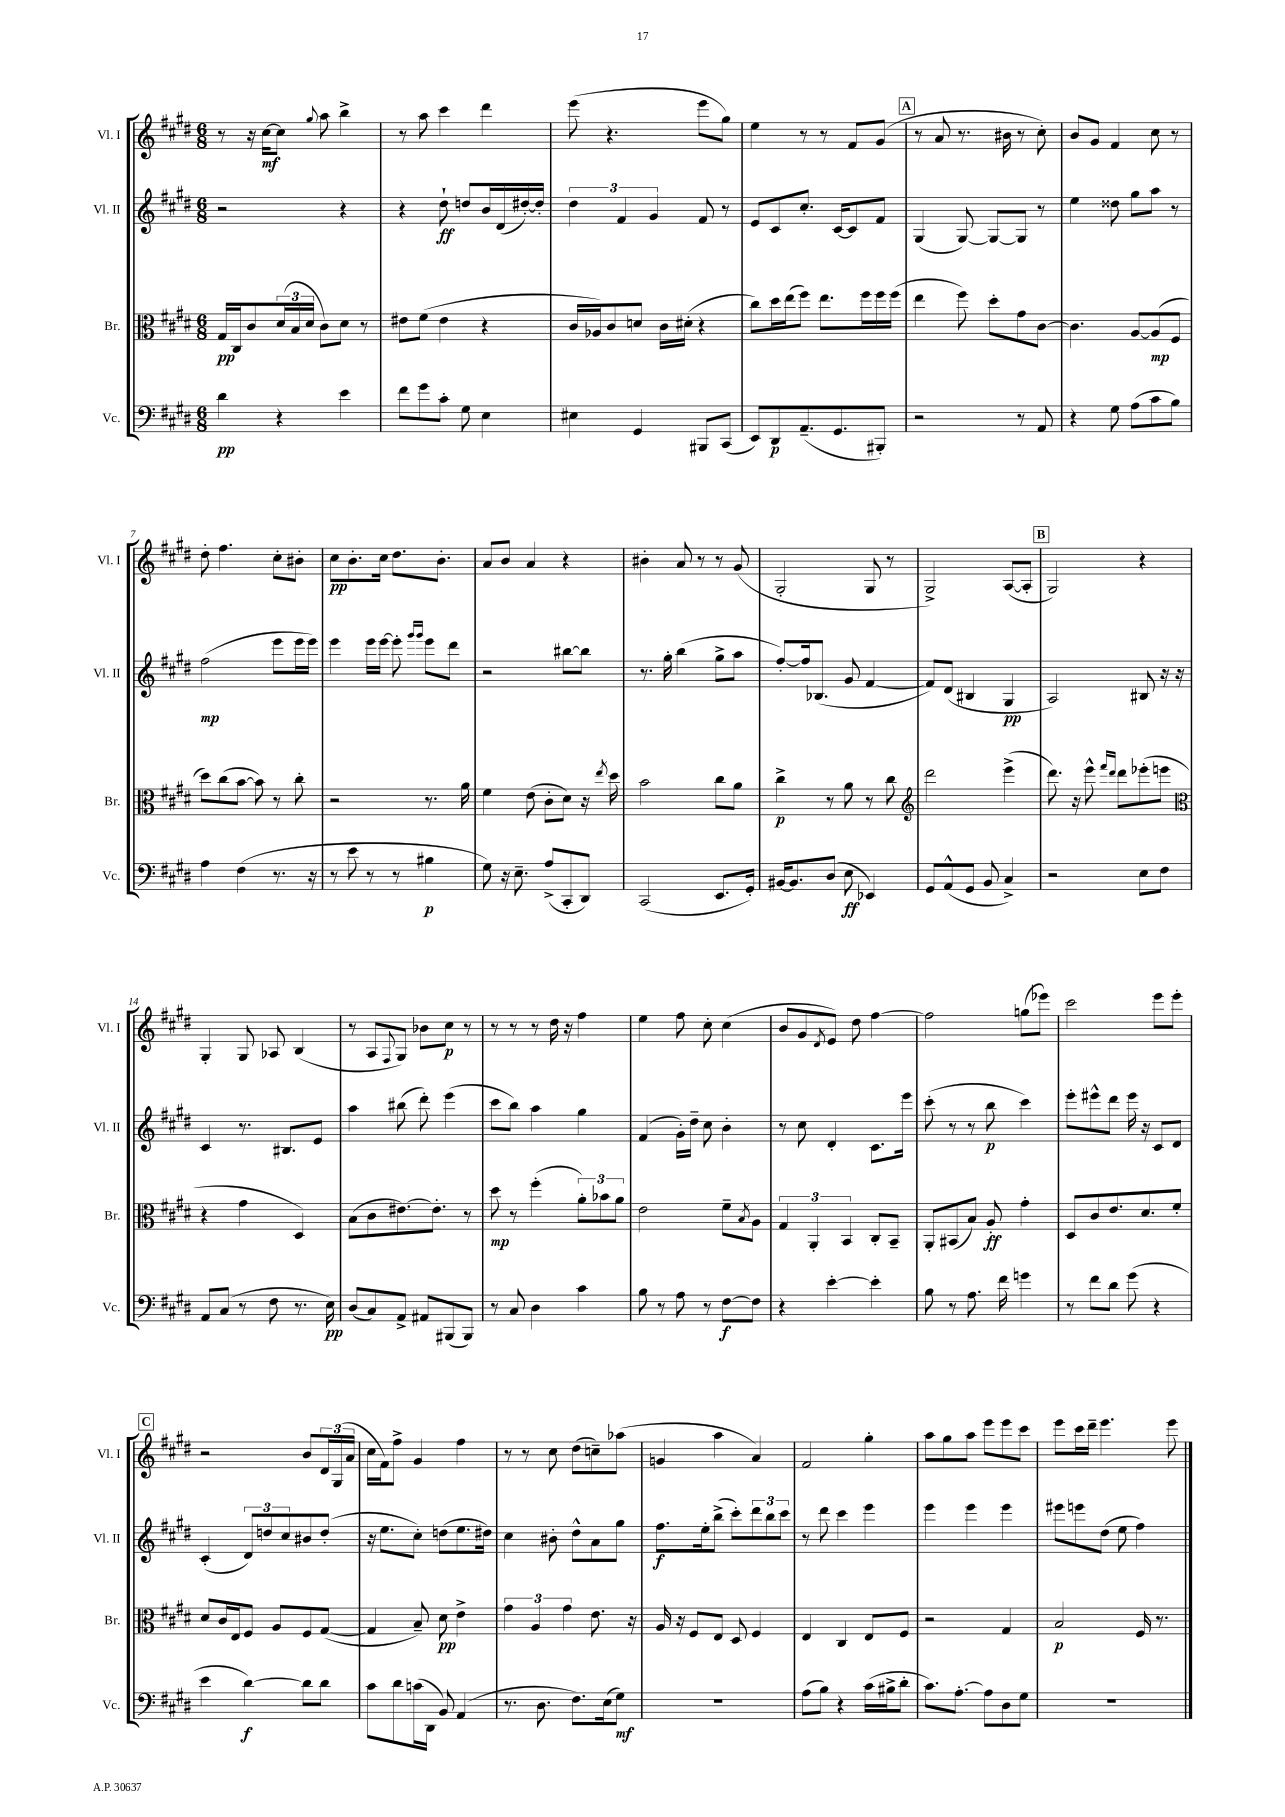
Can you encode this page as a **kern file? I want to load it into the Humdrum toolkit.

**kern	**kern	**kern	**kern
*staff4	*staff3	*staff2	*staff1
*clefF4	*clefC3	*clefG2	*clefG2
*k[f#c#g#d#]	*k[f#c#g#d#]	*k[f#c#g#d#]	*k[f#c#g#d#]
*M6/8	*M6/8	*M6/8	*M6/8
4d#	16G#	2r	8r
.	16C#	.	.
.	8c#	.	16r
.	.	.	[16cc#
4r	(24d#	.	8cc#]
.	24B	.	.
.	24d#	.	.
.	.	.	8qqgg#
.	8c#)	.	8aa
4e	8d#	4r	4bb^
.	8r	.	.
=	=	=	=
8f#	8e#	4r	8r
8g#	(8f#	.	8aa
8c#'	4e#	8dd#`	4ccc#
8G#	.	8dd	.
4E	4r	16b	4ddd#
.	.	(16d#	.
.	.	[16dd#')	.
.	.	16dd#']	.
=	=	=	=
4E#	16c#	6dd#	(8eee
.	16A-)	.	.
.	8c#	.	4.r
.	.	6f#	.
4GG#	8d	.	.
.	.	6g#	.
.	16c#	.	.
.	(16d#'	.	.
8BBB#	4r	8f#	8eee
(8CC#	.	8r	8gg#)
=	=	=	=
8EE)	8cc#)	8e	4ee
8DD#	16dd#	8c#	.
.	(16ee	.	.
(8.AA~	8ff#)	8.cc#'	8r
.	8.ee	.	8r
8.GG#	.	[16c#	.
.	.	8c#]	8f#
.	16ff#	.	.
8BBB#')	16ff#	8f#	(8g#
.	(16ff#	.	.
=	=	=	=
2r	4ee	(4G#	8r
.	.	.	8a
.	8ff#)	[8G#)	8.r
.	8dd#'	8G#_	.
.	.	.	16b#
8r	8g#	8G#]	8r
8AA	[8c#	8r	8cc#')
=	=	=	=
4r	4.c#]	4ee	8b
.	.	.	8g#
8G#	.	8dd##	4f#
(8A	[8A	8gg#	.
8c#	(8A]	8aa	8cc#
8B)	8F#	8r	8r
=	=	=	=
4A	8dd#)	(2ff#	8dd#'
.	(8cc#	.	4.ff#
(4F#	[8b	.	.
.	8b])	.	.
8.r	8r	8eee	8cc#'
.	8cc#'	16eee	8b#'
16r	.	16eee)	.
=	=	=	=
8r	2r	4eee	8cc#
8e	.	.	8.b'
8r	.	16eee	.
.	.	[16eee	16cc#
8r	.	8eee']	8.dd#
.	.	16qqggg#	.
.	.	16qqggg#	.
4B#	8.r	8eee	.
.	.	.	8.b'
.	.	8ddd#	.
.	16a	.	.
=	=	=	=
8G#)	4f#	2r	8a
16r	.	.	8b
8.E~	.	.	.
.	(8e	.	4a
(8A^	8c#'	.	.
8CC#'	8d#)	[8bb#	4r
8DD#)	16r	8bb#]	.
.	8qee	.	.
.	16dd#	.	.
=	=	=	=
(2CC#	2b	8.r	4b#'
.	.	16gg#'	.
.	.	(4bb	8a
.	.	.	8r
8.EE	8cc#	8gg#^	8r
.	8a	8aa	(8g#
16GG#')	.	.	.
=	=	=	=
[16BB#	4cc#^	[8ff#')	2G#'
8.BB#]	.	.	.
.	.	16ff#]	.
.	.	(8.B-	.
(8D#	8r	.	.
8E	8a	8g#	.
4EE-)	8r	[4f#	8G#
.	8cc#	.	8r
=	=	=	=
*	*clefG2	*	*
8GG#	2ddd#	8f#])	2G#^)
(8AA^^	.	(8d#	.
8GG#	.	4B#	.
8BB	.	.	.
4C#^)	(4eee^	4G#	([8A
.	.	.	8A']
=	=	=	=
2r	8.ddd#)	2A)	2G#)
.	16r	.	.
.	8eee^^	.	.
.	16qqfff#	.	.
.	16qqddd#	.	.
.	8ddd#	.	.
8E	(8eee-'	8B#	4r
8F#	8eee	16r	.
.	.	16r	.
=	=	=	=
*	*clefC3	*	*
8AA	4r	4c#	4G#'
(8C#	.	.	.
8r	4g#	8.r	8G#
8F#	.	.	8A-
.	.	8.B#	.
8.r	4D#)	.	(4B
.	.	8e	.
16E)	.	.	.
=	=	=	=
(8D#	(8B	4aa	8r
8C#)	8c#	.	8A
.	.	.	8qqF#
8AA^	[8.e#)	(8bb#	8G#)
8AA#	.	8ddd#')	8b-
.	8.e#']	.	.
(8BBB#	.	(4eee	8cc#
8BBB#)	8r	.	8r
=	=	=	=
8r	8dd#	8ccc#	8r
8C#	8r	8bb)	8r
4D#	(4ff#'	4aa	8r
.	.	.	16dd#
.	.	.	16r
4c#	12a')	4gg#	4ff#
.	12b-	.	.
.	12a	.	.
=	=	=	=
8B	2e	(4f#	4ee
8r	.	.	.
8A	.	16g#')	8ff#
.	.	16dd#~	.
8r	.	8cc#	8cc#'
[8F#	8f#~	4b'	(4cc#
.	8qB	.	.
8F#]	8A	.	.
=	=	=	=
4r	6G#	8r	8b
.	.	8cc#	8g#
.	6AA'	.	.
.	.	.	8qd#
[4e'	.	4d#'	8e)
.	6BB	.	.
.	.	.	8dd#
4e']	8C#'	8.c#	[4ff#
.	8BB~	.	.
.	.	16eee	.
=	=	=	=
8B	8AA'	(8ccc#'	2ff#]
8r	(8BB#	8r	.
8.A	8B)	8r	.
.	8A'	8bb	.
16f#	.	.	.
4g	4g#'	4ccc#)	(8gg
.	.	.	8eee-)
=	=	=	=
8r	8D#	8eee'	2ccc#
8f#	8c#	8eee#^^	.
8d#	8.e	8ddd#	.
(8g#	.	16eee#	.
.	8.d#	16r	.
4r	.	8c#	8eee
.	8f#'	8d#	8eee'
=	=	=	=
4e	8d#	(4c#'	2r
.	16c#	.	.
.	16E	.	.
[4d#)	8F#	12d#)	.
.	.	12dd	.
.	8A	.	.
.	.	12cc#	.
8d#]	8F#	8b#	8b
8d#	([8G#	(8dd'	24d#
.	.	.	(24G#
.	.	.	24a
=	=	=	=
8c#	4G#]	16r	16cc#
.	.	8.ee	16f#)
8d#	.	.	8ff#^
(16c	8B~)	8cc#')	4g#
16DD#	.	.	.
8BB)	8d#	(8dd	.
(4AA	4e^	8.ee	4ff#
.	.	16dd#)	.
=	=	=	=
8.r	6g#	4cc#	8r
.	.	.	8r
.	6A	.	.
8.D#	.	.	.
.	.	8b#'	8cc#
.	6g#	.	.
8.F#)	.	8dd#^^	(8dd#
.	8.e	8a	8cc~)
(16E	.	.	.
8G#)	.	8gg#	(8aa-
.	16r	.	.
=	=	=	=
2.r	16A	8.ff#	4g
.	16r	.	.
.	8F#	.	.
.	.	16ee'	.
.	8E	(8bb^	4aa
.	8D#	8ccc#')	.
.	4F#	12ddd#	4a)
.	.	12bb	.
.	.	12ccc#	.
=	=	=	=
(8A	4E	8r	2f#
8B)	.	8ddd#	.
4r	4C#	4ccc#	.
(16c#	8E	4eee	4gg#'
16B#^	.	.	.
8d#'	8F#	.	.
=	=	=	=
8.c#)	2r	4eee	8aa
.	.	.	8gg#
[8.A'	.	.	.
.	.	4eee	8aa
8A]	.	.	8eee
8D#	4G#	4eee	8eee
8G#	.	.	8ccc#
=	=	=	=
2.r	2B	8eee#	8eee
.	.	8eee	16ccc#
.	.	.	16ddd#~
.	.	(8dd#	4.eee
.	.	8ee	.
.	16F#	4ff#)	.
.	8.r	.	.
.	.	.	8eee
==	==	==	==
*-	*-	*-	*-
